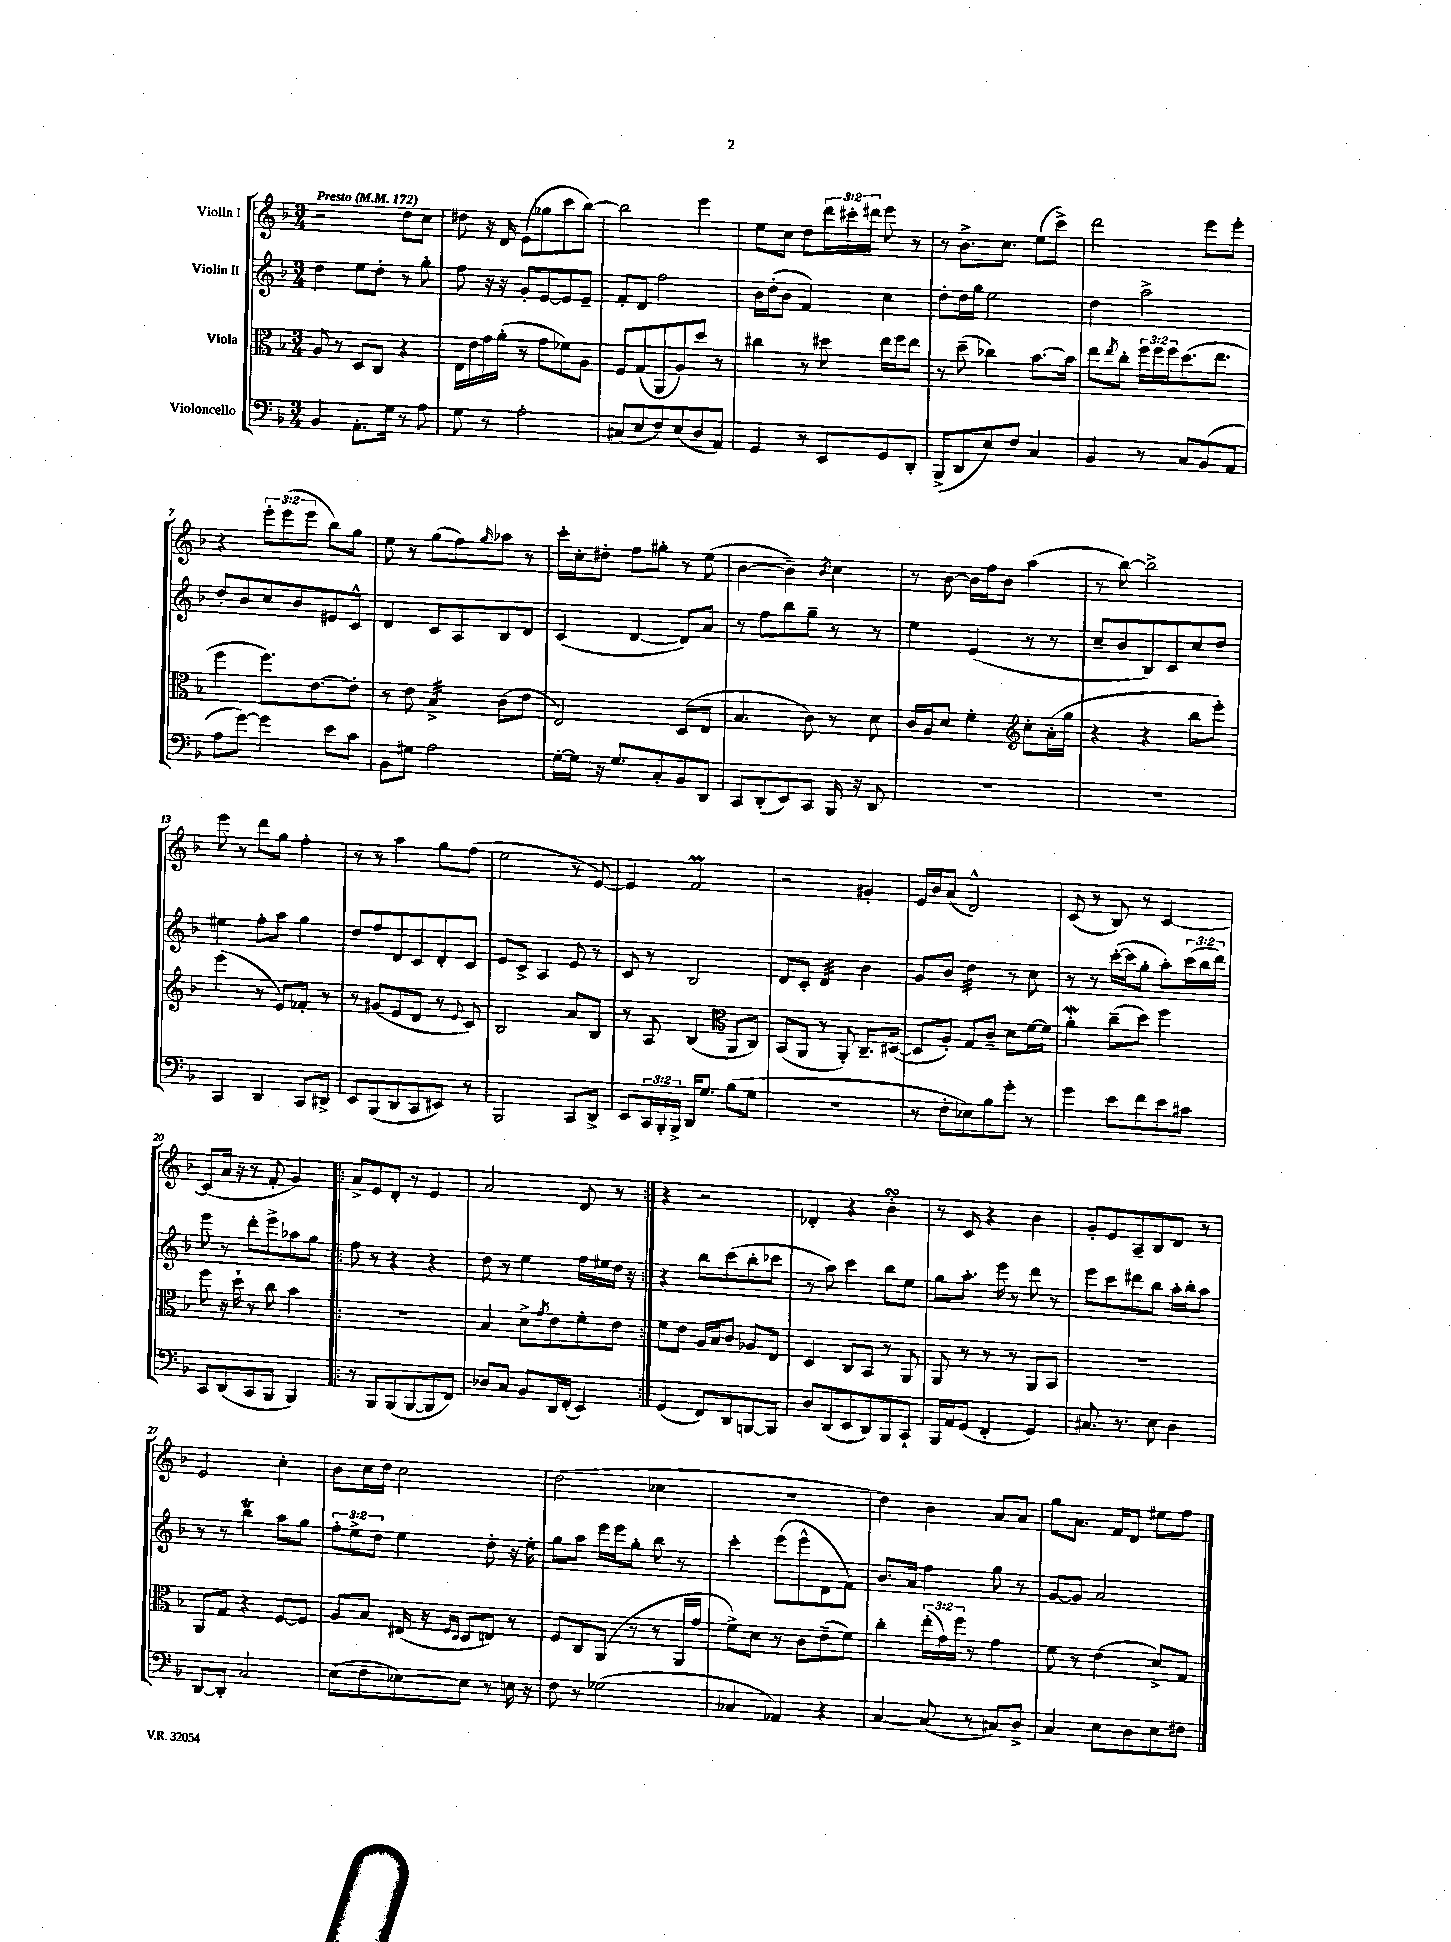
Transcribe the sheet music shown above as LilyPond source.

<<
\new StaffGroup <<
\new Staff = "s0" \with { instrumentName = "Violin I" } {
    \clef treble \key f \major \numericTimeSignature \time 3/4 \override Staff.TupletNumber.text = #tuplet-number::calc-fraction-text \tempo "Presto" 4 = 172
    r2 d''8 c''8 |
    dis''8 r16 d'16 e'8( ges''8 c'''8 bes''8~) |
    bes''2 e'''4 |
    e''8 c''8 d''8 \tuplet 3/2 { d'''16 cis'''16-. dis'''16 } e'''8 r8 |
    r8 bes'8.-> c''8. e''8( c'''8->) |
    d'''2 e'''8 e'''8-. |
    r4 \tuplet 3/2 { e'''8-. e'''8( e'''8 } bes''8) g''8 |
    e''8 r8 g''8( f''8) \grace { g''16 } aes''8 r8 |
    c'''16-. c''16-. dis''8-. f''8 gis''8-. r8 e''8( |
    bes'4~ bes'4--) \acciaccatura { bes'8 } c''4 |
    r8 bes'8~ bes'16 f''16 bes'8 a''4( |
    r8 bes''8~) bes''2-> |
    e'''8 r8 d'''8 g''8 f''4-. |
    r8 r8 a''4 g''8 f''8( |
    e''2 r8 e'8~) |
    e'4 f'2\prall |
    r2 gis'4-. |
    e'16 bes'16 a'8( d'2-^) |
    c'8( r8 bes8) r8 c'4~ |
    c'8( a'16 r16 r8 f'8-. g'4) |
    \repeat volta 2 { a'8-> e'8 d'8-. r8 e'4 |
    a'2 d'8 r8 | }
    r4 r2 |
    des'4-. r4 bes'4-.\turn |
    r8 c'8 r4 bes'4 |
    g'8-. e'8 a8-- bes8 d'8 r8 |
    e'2 c''4-. |
    bes'8 c''16 d''16 c''2 |
    d''2( ces''4 |
    R2. |
    d''4) bes'4 a'8 a'8 |
    g''8 a'8. f'16 d'8 eis''8 f''8 \bar "|." |
}
\new Staff = "s1" \with { instrumentName = "Violin II" } {
    \clef treble \key f \major \numericTimeSignature \time 3/4 \override Staff.TupletNumber.text = #tuplet-number::calc-fraction-text
    d''4 e''8 d''8-. r8 g''8-. |
    f''8 r16 r16 g'8-. e'8~ e'8 e'8-- |
    f'8-. d'8 f''2 |
    bes'16 d''16-.( bes'8 f'4) c''4 |
    d''8-. d''16 g''16 e''2 |
    d''4 a''2-> |
    d''8-. bes'8 c''8 bes'8 eis'8 c'8-^ |
    d'4 c'8 a8 bes8 d'8 |
    c'4( d'4~ d'8) a'8 |
    r8 f''8 bes''8 g''8-- r8 r8 |
    e''4 e'4( r8 r8 |
    c''8-- bes'8 bes8) c'8 c''8 d''8 |
    eis''4 f''8-. a''8 g''4 |
    d''8 f''8 d'8 c'8 d'8-. c'8 |
    e'8 c'8-> a4 e'8 r8 |
    c'8 r8 bes2 |
    d'8 c'8-. d'4:32 bes'4 |
    g'8 bes'8 d''4:32 r8 c''8 |
    r8 r8 c'''16~-.( c'''16 g''8-. a''8-.) \tuplet 3/2 { c'''16( bes''16 d'''16) } |
    e'''8 r8 d'''8-. e'''8-> aes''8 g''8 |
    \repeat volta 2 { f''8 r8 r4 r4 |
    d''8 r8 e''4 f''16 eis''16 d''16 r16 | }
    r4 bes''8 c'''8( bes''8-. ces'''8 |
    r8 a''8) c'''4 bes''8 e''8 |
    g''8 a''8.-. e'''16 r8 d'''8 r8 |
    e'''8 c'''8 dis'''8 bes''8 a''16-. bes''16-. a''8 |
    r8 r8 bes''4\trill a''8 g''8 |
    \tuplet 3/2 { f''8-. e''8-> d''8 } e''4 d''8-. r16 e''16-. |
    g''8 a''8 e'''16 e'''16 g''8-. bes''8 r8 |
    c'''4-. e'''8( e'''8-^ d'8 f'8) |
    bes'8. a'16 f''4 g''8 r8 |
    g'8~ g'8 a'2 \bar "|." |
}
\new Staff = "s2" \with { instrumentName = "Viola" } {
    \clef alto \key f \major \numericTimeSignature \time 3/4 \override Staff.TupletNumber.text = #tuplet-number::calc-fraction-text
    a8 r8 d8 c8 r4 |
    e16 e'16 g'16 a'16-.( r8 g'8 fes'8) a8 |
    f8 g8( a,8 a8) d''8 r8 |
    cis''4 r8 dis''8 e''16 f''16 e''8 |
    r8 d''8--( ces''4) bes'8.~ bes'16 |
    e''8 \acciaccatura { e''8 } c''8-. \tuplet 3/2 { f''16 f''16 f''16 } d''8.( e''8. |
    f''4 f''8.) e'8.~ e'8-. |
    r8 e'8 bes4:32-> c'8( e'8 |
    e2) d8( e8 |
    bes4. c'8) r8 d'8 |
    c'16 a16 d'8 f'4-. \clef treble c''8-. a'16-.( g''16 |
    r4 r4 bes''8 e'''8-.) |
    e'''4( r8 e'8) fes'8-. r8 |
    r8 gis'8( e'8 d'8 r8 \appoggiatura { e'8 } c'8) |
    bes2 a'8 bes8 |
    r8 a8 bes4( \clef alto a,8 c8) |
    bes,8( a,8 r8 a,8-.) c8.-- dis16~( |
    dis8 a8-.) g8 c'8-- d'8 f'16~ f'16 |
    a'4-.\mordent c''8--( d''8) f''4 |
    f''8 r16 d''16-! r8 c''8 bes'4 |
    \repeat volta 2 { R2. |
    bes4 d'8-> \acciaccatura { g'8 } e'8 f'8-. e'8 | }
    f'8 e'8 a16 bes16 c'8 aes8 e8 |
    d4 c8 bes,8 r8 a,8 |
    a,8 r8 r8 r8 a,8 bes,8 |
    R2. |
    a,8 g8 r4 f8~ f8 |
    a8 bes8 eis16( r16 \grace { f16 d16 } d8 e8) r8 |
    f8 c8 a,8( r8 r8 a,16 g'16 |
    f'8->) d'8 r8 c'8 e'8--( f'8) |
    c''4-. \tuplet 3/2 { e''16-.( g'16) f''16 } r8 g'4 |
    f'8 r8 e'4( d'8->) g8 \bar "|." |
}
\new Staff = "s3" \with { instrumentName = "Violoncello" } {
    \clef bass \key f \major \numericTimeSignature \time 3/4 \override Staff.TupletNumber.text = #tuplet-number::calc-fraction-text
    bes,4 a,8.-. g16 r8 a8 |
    g8 r8 a2-. |
    cis8( e8 f8) e8( d8 a,8) |
    g,4 r8 e,8 g,8 d,8-. |
    bes,,8->( d,8 e8) f8 c4 |
    bes,4 r8 c8 bes,8( a,8 |
    a8 g'8~) g'4 e'8 c'8 |
    bes,8 gis8 a2 |
    g16~-. g16 r16 g8. c8-. bes,8 d,8 |
    c,8 d,8-.( e,8) c,8 bes,,16 r16 d,8 |
    R2. |
    R2. |
    c,4 d,4 c,8 dis,8-> |
    e,8 bes,,8( d,8 c,8 eis,8) r8 |
    bes,,2 c,8 d,8-> |
    e,8 \tuplet 3/2 { c,16 bes,,16-. bes,,16-> } d,16 g8. bes8( g8 |
    R2. |
    r8 f8-. ees8) bes8 g'8-. r8 |
    g'4 e'8 f'8 e'8 cis'8 |
    c,8 d,8( c,8 bes,,8 bes,,4) |
    \repeat volta 2 { r8 bes,,8 bes,,8( bes,,8~ bes,,8 f,8) |
    des8 c8 bes,8 d,16 f,16-.( e,4) | }
    g,4( f,8) d,8 b,,8~ b,,8 |
    d8 d,8( e,8 d,8) bes,,8 c,8-! |
    bes,,16 a,16 g,8( f,4-. g,4) |
    cis8. r8. e8 d4 |
    d,8~ d,8-. c2 |
    e8( f8 ees8~) ees8 r8 e16 r16 |
    f8 r8 ges2( |
    ces4 aes,4) r4 |
    c4~ c8( r8 cis8) d8-> |
    c4 e8 d8 e8 fis8 \bar "|." |
}
>>
>>
